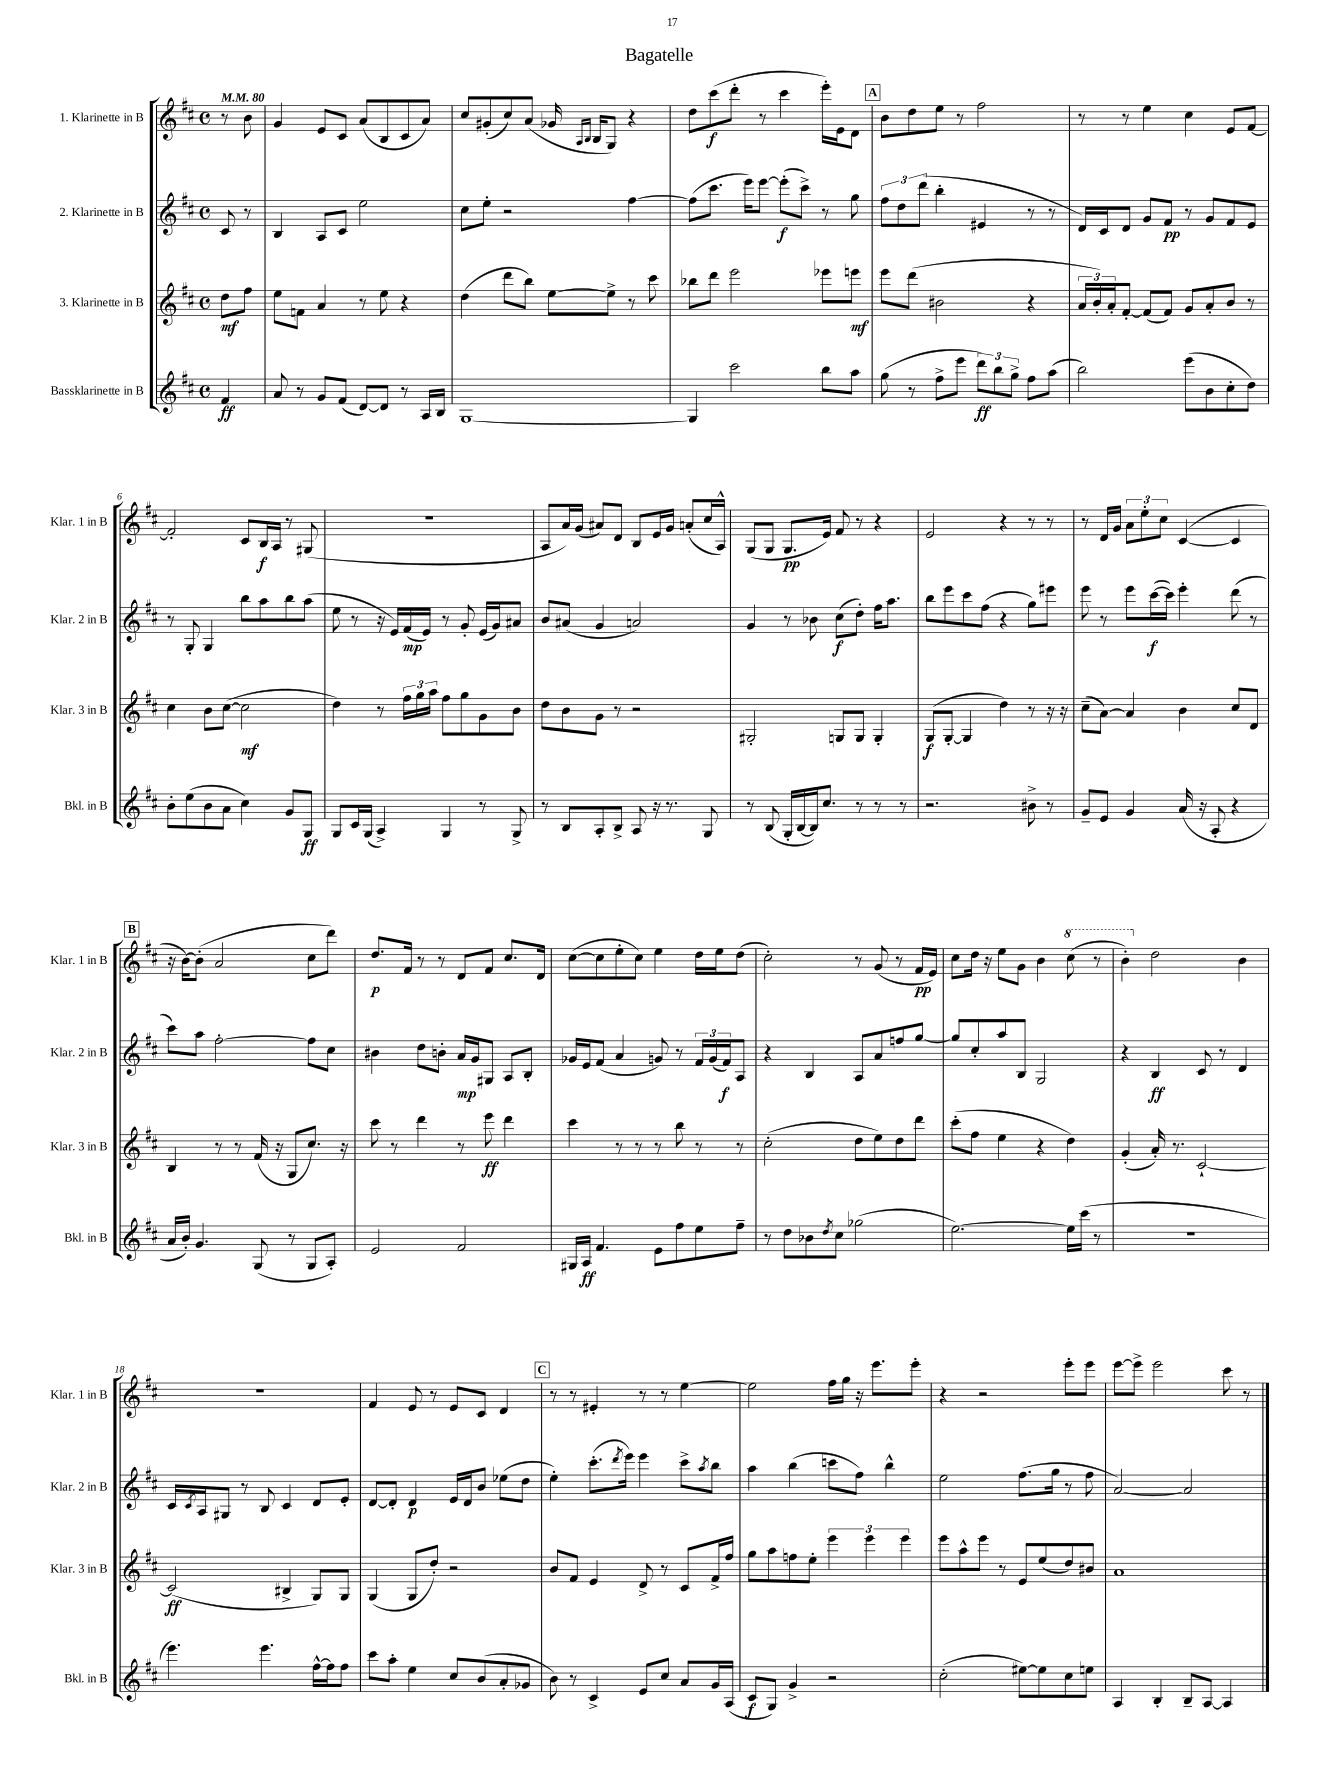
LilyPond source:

\header { title = "Bagatelle" }
<<
\new StaffGroup <<
\new Staff = "s0" \with { instrumentName = "1. Klarinette in B" shortInstrumentName = "Klar. 1 in B" } {
    \clef treble \key d \major \defaultTimeSignature \time 4/4 \partial 4 \tempo 4 = 80
    r8 b'8 |
    g'4 e'8 cis'8 a'8( b8 cis'8 a'8) |
    cis''8 gis'8-.( cis''8) a'8( ges'16 \grace { a16 b16 } b16 g8) r4 |
    d''8 cis'''8\f( d'''8-. r8 cis'''4 e'''16-.) e'16 d'8 |
    \mark \markup { \box "A" } b'8 d''8 e''8 r8 fis''2 |
    r8 r8 e''4 cis''4 e'8 fis'8~ |
    fis'2-. cis'8 b16\f a16 r8 gis8( |
    r1 |
    a8 a'16) g'16( ais'8) d'8 b8 e'16 g'16 a'8-.( cis''16 a16-^) |
    g8( g8 g8.\pp e'16) fis'8 r8 r4 |
    e'2 r4 r8 r8 |
    r8 d'16 g'16 \tuplet 3/2 { a'8 e''8-. cis''8 } cis'4~( cis'4 |
    \mark \markup { \box "B" } r16 b'16~) b'8-.( a'2 cis''8 d'''8) |
    d''8.\p fis'16 r8 r8 d'8 fis'8 cis''8. d'16 |
    cis''8~( cis''8 e''8-. cis''8) e''4 d''16 e''16 d''8( |
    cis''2-.) r8 g'8( r8 fis'16\pp e'16) |
    cis''8 d''16 r16 e''8 g'8 b'4 \ottava #1 cis'''8( r8 |
    b''4-.) \ottava #0 d''2 b'4 |
    R1 |
    fis'4 e'8 r8 e'8 cis'8 d'4 |
    \mark \markup { \box "C" } r8 r8 eis'4-. r8 r8 e''4~ |
    e''2 fis''16 g''16 r16 e'''8. e'''8-. |
    r4 r2 e'''8-. e'''8 |
    e'''8~ e'''8-> e'''2 cis'''8 r8 \bar "|." |
}
\new Staff = "s1" \with { instrumentName = "2. Klarinette in B" shortInstrumentName = "Klar. 2 in B" } {
    \clef treble \key d \major \defaultTimeSignature \time 4/4 \partial 4
    cis'8 r8 |
    b4 a8 cis'8 e''2 |
    cis''8 e''8-. r2 fis''4~ |
    fis''8( cis'''8. e'''16) e'''8~ e'''8-.\f( cis'''8->) r8 g''8 |
    \mark \markup { \box "A" } \tuplet 3/2 { fis''8 d''8 d'''8( } b''4-. eis'4 r8 r8 |
    d'16) cis'16 d'8 g'8 fis'8\pp r8 g'8 fis'8 e'8 |
    r8 g8-. g4 b''8 a''8 b''8 a''8( |
    e''8 r8 r16 e'16) fis'16\mp( e'16) r8 g'8-. e'16( g'16) ais'8 |
    b'8 ais'8( g'4 a'2) |
    g'4 r8 bes'8 cis''8\f( d''8-.) fis''16 a''8. |
    b''8 e'''8 cis'''8 fis''8( r4 g''8) eis'''8 |
    e'''8 r8 e'''8 cis'''16~\f( cis'''16) e'''4-. d'''8( r8 |
    \mark \markup { \box "B" } cis'''8) a''8 fis''2~-. fis''8 cis''8 |
    bis'4 d''8 b'8-. a'16\mp g'16 gis8 a8 b8-. |
    ges'16 e'16 fis'8( a'4 g'8) r8 \tuplet 3/2 { fis'16 g'16( fis'16\f) } a8 |
    r4 b4 a8 a'8 f''8 g''8~ |
    g''8 cis''8-. a''8 b8 g2 |
    r4 b4\ff cis'8 r8 d'4 |
    cis'16 \acciaccatura { cis'8 } a16 gis8 r8 b8 cis'4 d'8 e'8-. |
    d'8~ d'8-. d'4\p e'16 d'16 b'8 ees''8( d''8 |
    \mark \markup { \box "C" } e''4-.) cis'''8.-.( \acciaccatura { d'''8 } e'''16) e'''4 cis'''8-> \acciaccatura { a''8 } b''8 |
    a''4 b''4( c'''8 fis''8) b''4-^ |
    e''2 fis''8.( g''16 r8 fis''8 |
    a'2~) a'2 \bar "|." |
}
\new Staff = "s2" \with { instrumentName = "3. Klarinette in B" shortInstrumentName = "Klar. 3 in B" } {
    \clef treble \key d \major \defaultTimeSignature \time 4/4 \partial 4
    d''8\mf fis''8 |
    e''8 f'8 a'4 r8 e''8 r4 |
    d''4( d'''8 b''8) e''8~ e''8-> r8 cis'''8 |
    bes''8 d'''8 e'''2 ees'''8 e'''8\mf |
    \mark \markup { \box "A" } e'''8 d'''8( bis'2 r4 |
    \tuplet 3/2 { a'16 b'16-.) a'16-. } fis'8~-. fis'8( fis'8) g'8 a'8-. b'8 r8 |
    cis''4 b'8 cis''8~( cis''2\mf |
    d''4) r8 \tuplet 3/2 { fis''16 g''16 a''16 } fis''8 g''8 g'8 b'8 |
    d''8 b'8 g'8 r8 r2 |
    gis2-. g8 g8 g4-. |
    g8\f( g8~-. g4 d''4) r8 r16 r16 |
    cis''8--( a'8~) a'4 b'4 cis''8 d'8 |
    \mark \markup { \box "B" } b4 r8 r8 fis'16( r16 g8 cis''8.) r16 |
    cis'''8 r8 d'''4 r8 e'''8\ff d'''4 |
    cis'''4 r8 r8 r8 b''8 r8 r8 |
    cis''2-.( d''8 e''8) d''8 d'''8 |
    cis'''8-.( fis''8 e''4 r4 d''4) |
    g'4-.( a'16-.) r8. cis'2~-! |
    cis'2\ff( bis4-> g8) g8 |
    g4( g8 d''8-.) r2 |
    \mark \markup { \box "C" } b'8 fis'8 e'4 d'8-> r8 cis'8 fis'16-> fis''16 |
    g''8 a''8 f''8 e''8-. \tuplet 3/2 { e'''4 e'''4 e'''4 } |
    e'''8 a''8-^ e'''8 r8 e'8 e''8( d''8) bis'8 |
    a'1 \bar "|." |
}
\new Staff = "s3" \with { instrumentName = "Bassklarinette in B" shortInstrumentName = "Bkl. in B" } {
    \clef treble \key d \major \defaultTimeSignature \time 4/4 \partial 4
    fis'4\ff |
    a'8 r8 g'8 fis'8( d'8~) d'8 r8 a16 b16 |
    g1~ |
    g4 cis'''2 b''8 a''8 |
    \mark \markup { \box "A" } g''8( r8 fis''8-> e'''8 \tuplet 3/2 { d'''8\ff) b''8 g''8-> } fis''8 a''8( |
    b''2) e'''8( b'8 cis''8-. d''8) |
    b'8-. e''8( b'8 a'8 cis''4) g'8 g8\ff |
    g8 cis'16 g16( a4->) g4 r8 g8-> |
    r8 b8 a8-. b8-> a8 r16 r8. g8 |
    r8 b8( g16-. b16~ b16) cis''8. r8 r8 r8 |
    r2. bis'8-> r8 |
    g'8-- e'8 g'4 a'16( r16 a8-. r4 |
    \mark \markup { \box "B" } a'16 b'16-.) g'4. g8( r8 g8 a8-.) |
    e'2 fis'2 |
    gis16 a16\ff fis'4. e'8 fis''8 e''8 fis''8-- |
    r8 d''8 bes'8 \acciaccatura { d''8 } cis''8 ges''2( |
    e''2.~) e''16 cis'''16( r8 |
    R1 |
    e'''4.) e'''4. fis''16~-^ fis''16 fis''8 |
    cis'''8 a''8-. e''4 cis''8 b'8( a'8-. ges'8 |
    \mark \markup { \box "C" } b'8) r8 cis'4-> e'8 cis''8 a'8 g'16 a16( |
    cis'8\f g8) g'4-> r2 |
    cis''2-.( eis''8~) eis''8 cis''8 e''8 |
    a4 b4-. b8-- a8~ a4 \bar "|." |
}
>>
>>
